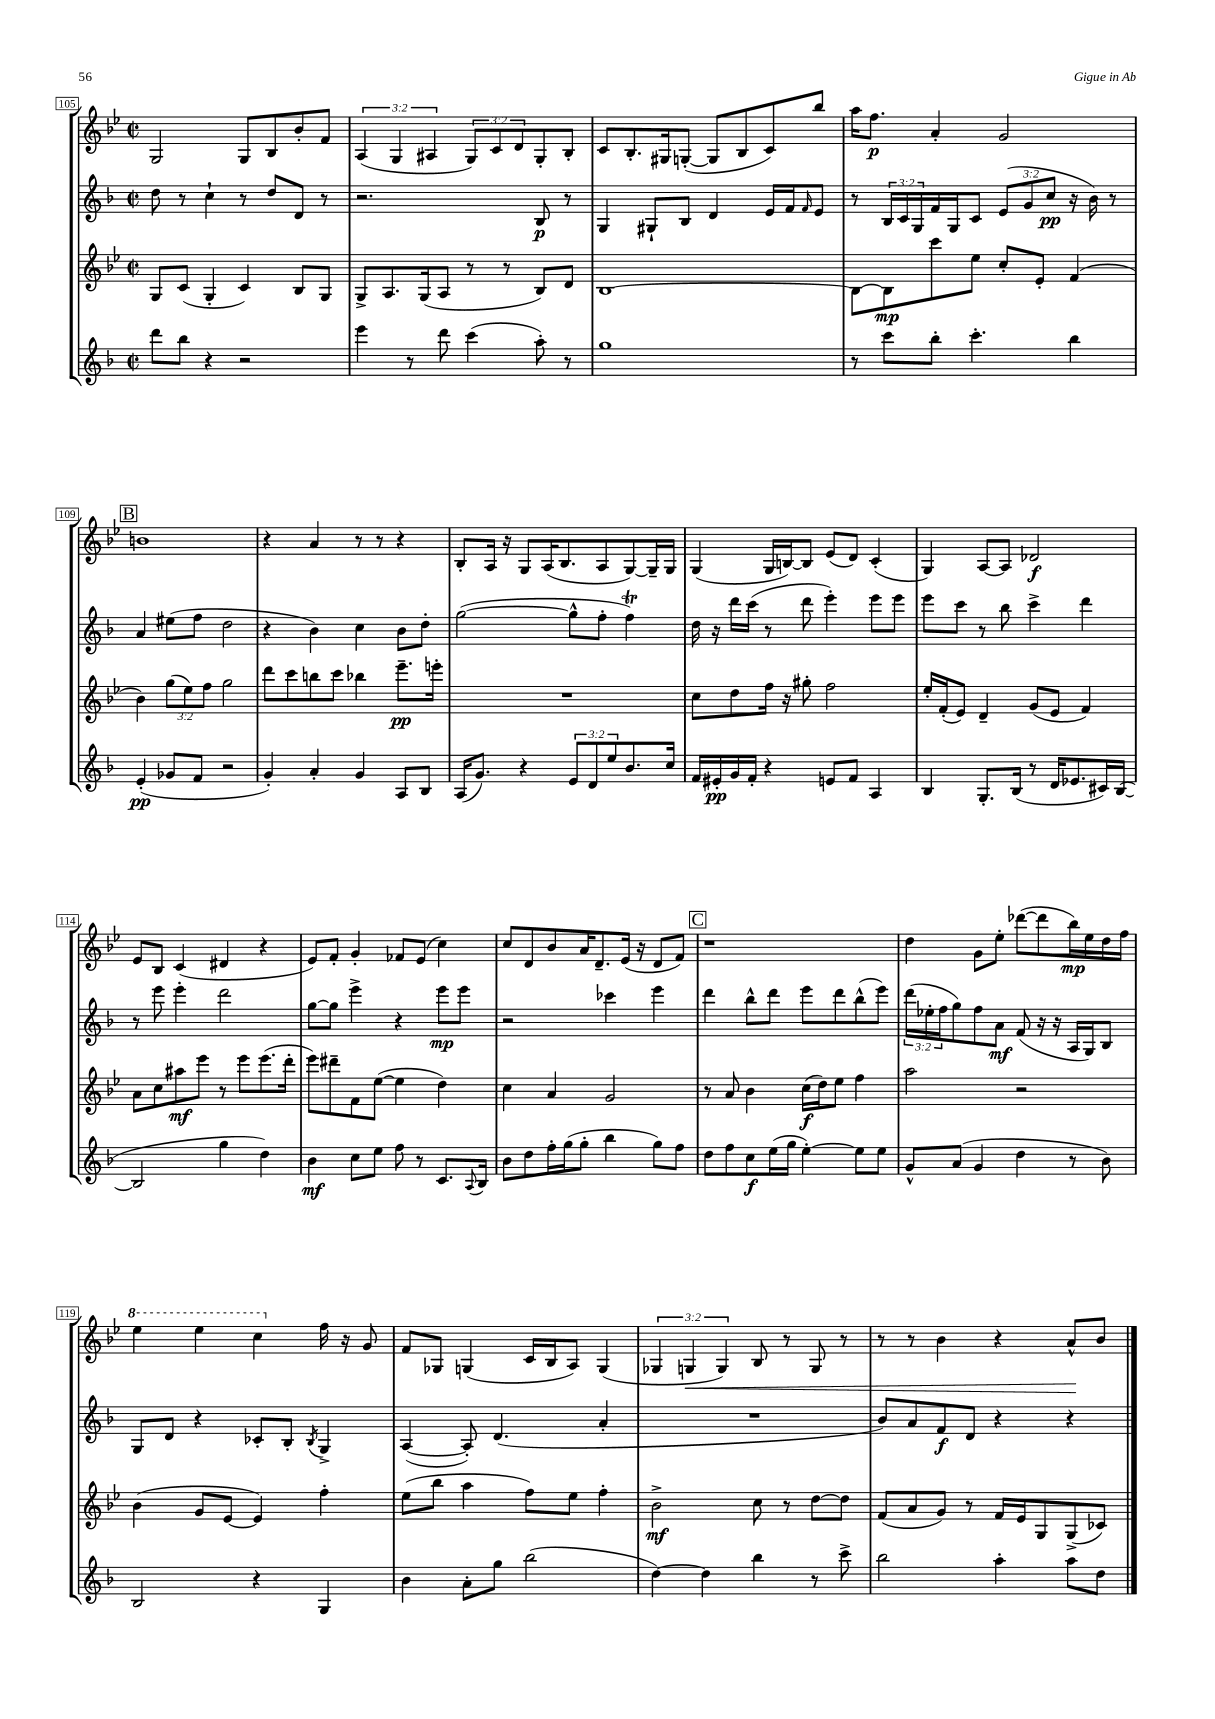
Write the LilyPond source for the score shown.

<<
\new StaffGroup <<
\new Staff = "s0" {
    \clef treble \key bes \major \defaultTimeSignature \time 2/2 \override Staff.TupletNumber.text = #tuplet-number::calc-fraction-text
    g2 g8 bes8 bes'8-. f'8 |
    \tuplet 3/2 { a4( g4 ais4 } \tuplet 3/2 { g8) c'8 d'8 } g8-. bes8-. |
    c'8 bes8.-. gis16 g8~-.( g8 bes8 c'8) bes''8 |
    a''16 f''8.\p a'4-. g'2 |
    \mark \markup { \box "B" } b'1 |
    r4 a'4 r8 r8 r4 |
    bes8-. a16 r16 g8 a16( bes8. a8 g8~) g16-- g16 |
    g4( g16 b16~) b8 ees'8( d'8) c'4-.( |
    g4) a8~ a8 des'2\f |
    ees'8 bes8 c'4( dis'4 r4 |
    ees'8) f'8-. g'4-. fes'8 ees'8( c''4) |
    c''8 d'8 bes'8 a'16 d'8.-- ees'16( r16 d'8 f'8) |
    \mark \markup { \box "C" } r1 |
    d''4 g'8 ees''8-. des'''8~( des'''8 bes''16\mp) ees''16 d''16 f''16 |
    \ottava #1 ees'''4 ees'''4 c'''4 \ottava #0 f''16 r16 g'8 |
    f'8 ges8 g4( c'16 bes16 a8) g4( |
    \tuplet 3/2 { ges4 g4\< g4) } bes8 r8 g8 r8 |
    r8 r8 bes'4 r4 a'8-^\! bes'8 \bar "|." |
}
\new Staff = "s1" {
    \clef treble \key f \major \defaultTimeSignature \time 2/2 \override Staff.TupletNumber.text = #tuplet-number::calc-fraction-text
    d''8 r8 c''4-! r8 d''8 d'8 r8 |
    r2. bes8\p r8 |
    g4 gis8-! bes8 d'4 e'16 f'16 \grace { f'16 } e'8 |
    r8 \tuplet 3/2 { bes16 c'16 g16 } f'16 g16 c'8 \tuplet 3/2 { e'8( g'8 c''8\pp } r16 bes'16) r8 |
    \mark \markup { \box "B" } a'4 eis''8( f''8 d''2 |
    r4 bes'4) c''4 bes'8 d''8-. |
    g''2~( g''8-^ f''8-. f''4\trill) |
    d''16 r16 d'''16 c'''16( r8 d'''8 e'''4-.) e'''8 e'''8 |
    e'''8 c'''8 r8 bes''8 c'''4-> d'''4 |
    r8 e'''8 e'''4-. d'''2 |
    g''8~ g''8 e'''4-> r4 e'''8\mp e'''8 |
    r2 ces'''4 e'''4 |
    \mark \markup { \box "C" } d'''4 bes''8-^ d'''8 e'''8 d'''8 bes''8-^( e'''8) |
    \tuplet 3/2 { d'''16( ees''16-. f''16 } g''8) f''8 a'8\mf f'8( r16 r16 a16 g16) bes8 |
    g8 d'8 r4 ces'8-. bes8-. \acciaccatura { bes8 } g4-> |
    a4~( a8-.) d'4.( a'4-. |
    R1 |
    bes'8) a'8 f'8\f d'8 r4 r4 \bar "|." |
}
\new Staff = "s2" {
    \clef treble \key bes \major \defaultTimeSignature \time 2/2 \override Staff.TupletNumber.text = #tuplet-number::calc-fraction-text
    g8 c'8( g4-. c'4) bes8 g8 |
    g8-> a8. g16( a8 r8 r8 bes8) d'8 |
    bes1~ |
    bes8~ bes8\mp c'''8 ees''8 c''8-. ees'8-. f'4( |
    \mark \markup { \box "B" } bes'4) \tuplet 3/2 { g''8( ees''8) f''8 } g''2 |
    d'''8 c'''8 b''8 c'''8 bes''4 ees'''8.--\pp e'''16-. |
    R1 |
    c''8 d''8 f''16 r16 gis''8-. f''2 |
    ees''16-. f'16-.( ees'8) d'4-- g'8( ees'8 f'4) |
    a'8 c''8 ais''8\mf ees'''8 r8 ees'''8 ees'''8.( d'''16-. |
    ees'''8) dis'''8-- f'8 ees''8~( ees''4 d''4) |
    c''4 a'4 g'2 |
    \mark \markup { \box "C" } r8 a'8 bes'4 c''16\f( d''16) ees''8 f''4 |
    a''2 r2 |
    bes'4( g'8 ees'8~ ees'4) f''4-. |
    ees''8( bes''8 a''4 f''8) ees''8 f''4-. |
    bes'2->\mf c''8 r8 d''8~ d''8 |
    f'8( a'8 g'8) r8 f'16 ees'16 g8 g8->( ces'8) \bar "|." |
}
\new Staff = "s3" {
    \clef treble \key f \major \defaultTimeSignature \time 2/2 \override Staff.TupletNumber.text = #tuplet-number::calc-fraction-text
    d'''8 bes''8 r4 r2 |
    e'''4 r8 d'''8 c'''4( a''8-.) r8 |
    g''1 |
    r8 c'''8 bes''8-. c'''4.-. bes''4 |
    \mark \markup { \box "B" } e'4-.\pp( ges'8 f'8 r2 |
    g'4-.) a'4-. g'4 a8 bes8 |
    a16( g'8.) r4 \tuplet 3/2 { e'8 d'8 e''8 } bes'8. c''16 |
    f'16 eis'16-.\pp g'16 f'16-. r4 e'8 f'8 a4 |
    bes4 g8.-. bes16( r8 d'16 ees'8. cis'16) bes16~( |
    bes2 g''4 d''4) |
    bes'4\mf c''8 e''8 f''8 r8 c'8. \appoggiatura { a8 } bes16 |
    bes'8 d''8 f''16-. g''16( g''8-. bes''4 g''8) f''8 |
    \mark \markup { \box "C" } d''8 f''8 c''8\f e''16( g''16 e''4~-.) e''8 e''8 |
    g'8-^ a'8( g'4 d''4 r8 bes'8) |
    bes2 r4 g4 |
    bes'4 a'8-. g''8 bes''2( |
    d''4~) d''4 bes''4 r8 c'''8-> |
    bes''2 a''4-. a''8 d''8 \bar "|." |
}
>>
>>
\layout { \context { \Score currentBarNumber = #105 \override BarNumber.stencil = #(make-stencil-boxer 0.1 0.3 ly:text-interface::print) } }
